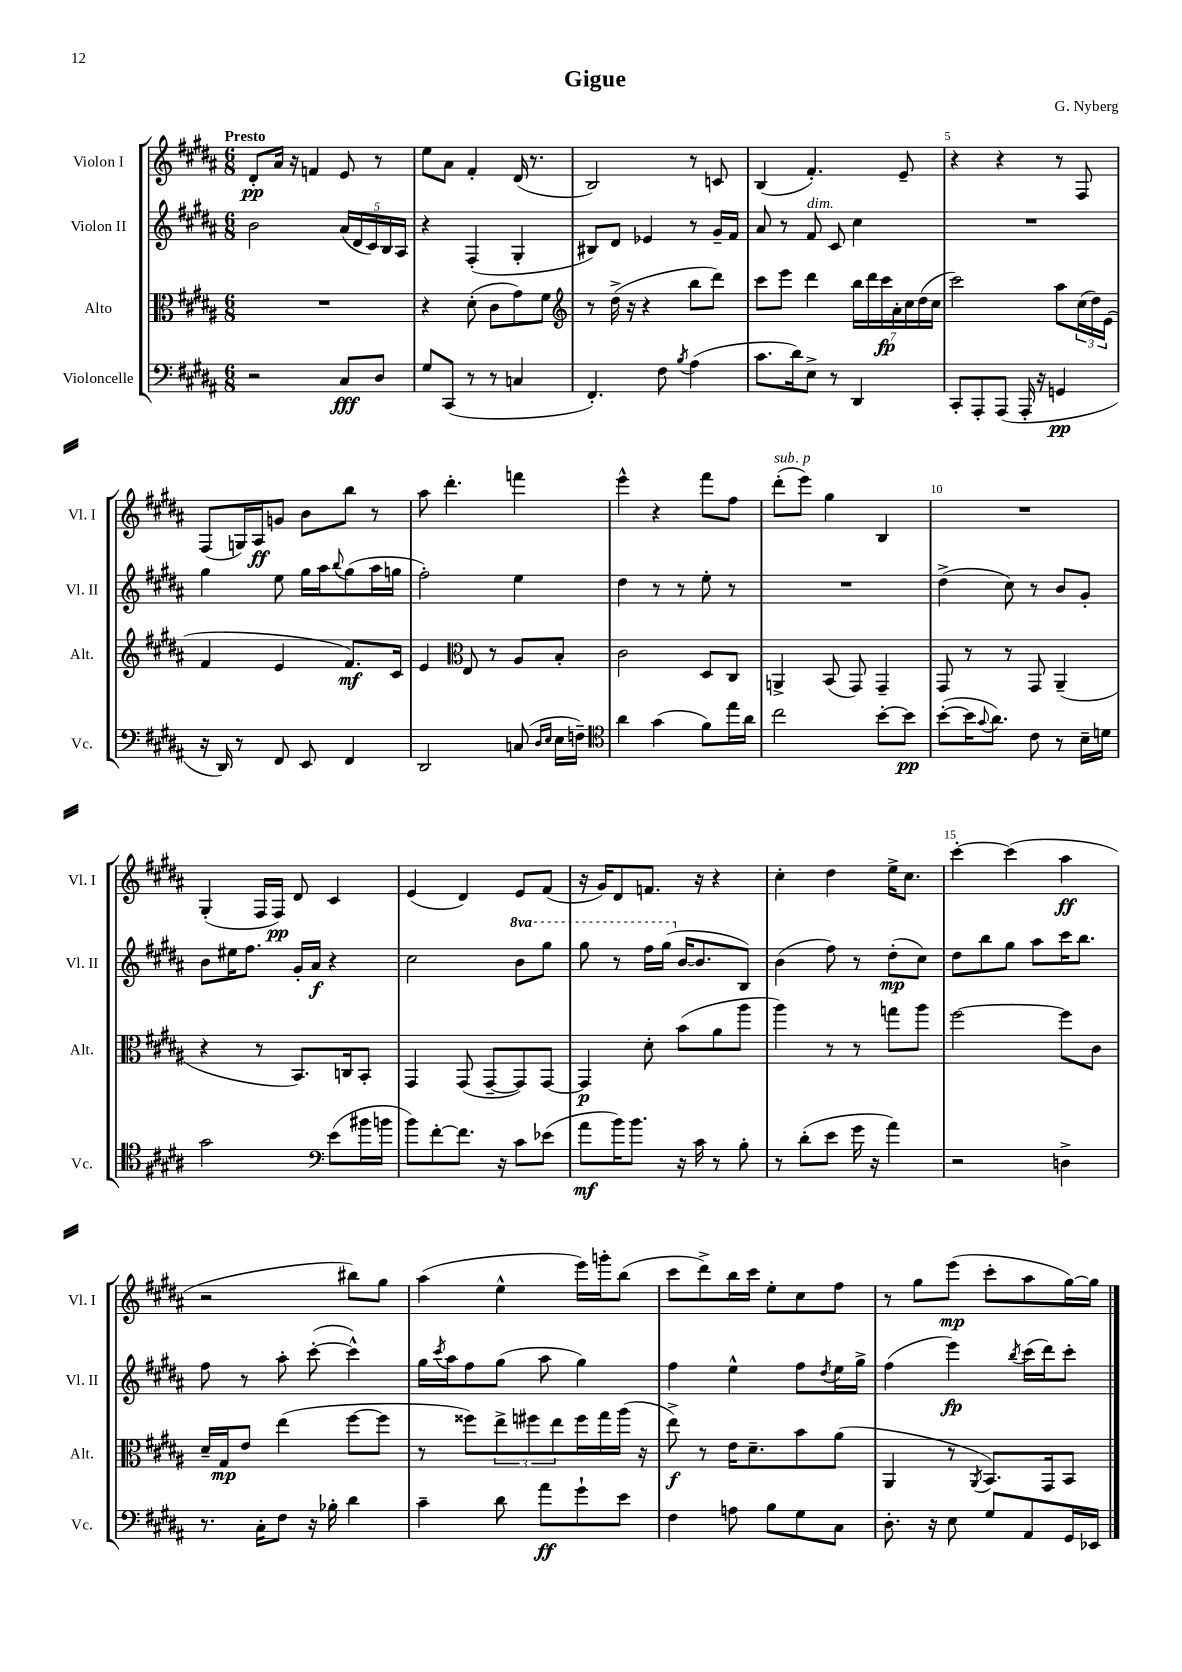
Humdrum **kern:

**kern	**dynam	**kern	**dynam	**kern	**dynam	**kern	**dynam
*part4	*part4	*part3	*part3	*part2	*part2	*part1	*part1
*staff4	*staff4	*staff3	*staff3	*staff2	*staff2	*staff1	*staff1
*I"Violoncelle	*	*I"Alto	*	*I"Violon II	*	*I"Violon I	*
*I'Vc.	*	*I'Alt.	*	*I'Vl. II	*	*I'Vl. I	*
*clefF4	*	*clefC3	*	*clefG2	*	*clefG2	*
*k[f#c#g#d#a#]	*	*k[f#c#g#d#a#]	*	*k[f#c#g#d#a#]	*	*k[f#c#g#d#a#]	*
*M6/8	*	*M6/8	*	*M6/8	*	*M6/8	*
=1	=1	=1	=1	=1	=1	=1	=1
!	!	!	!	!	!	!LO:TX:a:B:t=Presto	!
2r	.	2.r	.	2b\	.	8d#'/L	pp
.	.	.	.	.	.	16a#/Jk	.
.	.	.	.	.	.	16r	.
.	.	.	.	.	.	4fn/	.
8C#/L	fff	.	.	(20a#/LL	.	8e/	.
.	.	.	.	20d#/	.	.	.
.	.	.	.	20c#/)	.	.	.
8D#/J	.	.	.	.	.	8r	.
.	.	.	.	20B/	.	.	.
.	.	.	.	20A#/JJ	.	.	.
=2	=2	=2	=2	=2	=2	=2	=2
8G#/L	.	4r	.	4r	.	8ee\L	.
(8CC#/J	.	.	.	.	.	8a#\J	.
8r	.	(8d#'\	.	(4F#'/	.	4f#'/	.
8r	.	8c#\L	.	.	.	.	.
4Cn/	.	8g#\)	.	4G#'/	.	(16d#/	.
.	.	.	.	.	.	8.r	.
.	.	8f#\J	.	.	.	.	.
=3	=3	=3	=3	=3	=3	=3	=3
*	*	*clefG2	*	*	*	*	*
4.FF#'/)	.	8r	.	8B#X/L)	.	2B/)	.
.	.	(16dd#^\	.	8d#/J	.	.	.
.	.	16r	.	.	.	.	.
.	.	4r	.	4e-X/	.	.	.
8F#\	.	.	.	.	.	.	.
8qB/	.	.	.	.	.	.	.
(4A#\	.	8bb\L	.	8r	.	8r	.
.	.	8ddd#\J)	.	16g#~/LL	.	8cn/	.
.	.	.	.	16f#/JJ	.	.	.
=4	=4	=4	=4	=4	=4	=4	=4
8.c#\L	.	8ccc#\L	.	8a#/	.	(4B/	.
.	.	8eee\J	.	8r	.	.	.
16d#\k)	.	.	.	.	.	.	.
!	!	!	!	!LO:TX:a:i:t=dim.	!	!	!
8E^\J	.	4ddd#\	.	8f#/	.	4.f#'/)	.
8r	.	.	.	8c#/	.	.	.
4DD#/	.	28bb\LL	.	4cc#\	.	.	.
.	.	28ddd#\	.	.	.	.	.
.	.	28ccc#\	fp	.	.	.	.
.	.	28a#'\	.	.	.	.	.
.	.	.	.	.	.	8e~/	.
.	.	28cc#\	.	.	.	.	.
.	.	(28dd#\	.	.	.	.	.
.	.	28cc#\JJ	.	.	.	.	.
=5	=5	=5	=5	=5	=5	=5	=5
8CC#'/L	.	2ccc#\)	.	2.r	.	4r	.
8AAA#'/	.	.	.	.	.	.	.
(8AAA#/J	.	.	.	.	.	4r	.
16AAA#'/	.	.	.	.	.	.	.
16r	.	.	.	.	.	.	.
4GGn/	pp	8aa#\L	.	.	.	8r	.
.	.	(24cc#\L	.	.	.	8F#/	.
.	.	24dd#\)	.	.	.	.	.
.	.	(24e\JJ	.	.	.	.	.
!!LO:LB:g=z
=6	=6	=6	=6	=6	=6	=6	=6
16r	.	4f#/	.	4gg#\	.	(8F#/L	.
16DD#/)	.	.	.	.	.	.	.
8r	.	.	.	.	.	16Gn/L)	.
.	.	.	.	.	.	16A#/J	ff
8FF#/	.	4e/	.	8ee\	.	8gn/J	.
8EE/	.	.	.	16gg#\LL	.	8b\L	.
.	.	.	.	16aa#\J	.	.	.
.	.	.	.	8qqbb/	.	.	.
4FF#/	.	8.f#/L)	mf	(8gg#\	.	8bb\J	.
.	.	.	.	16aa#\L	.	8r	.
.	.	16c#/Jk	.	16ggn\JJ	.	.	.
=7	=7	=7	=7	=7	=7	=7	=7
2DD#/	.	4e/	.	2ff#'\)	.	8aa#\	.
.	.	.	.	.	.	4.ddd#'\	.
*	*	*clefC3	*	*	*	*	*
.	.	8E/	.	.	.	.	.
.	.	8r	.	.	.	.	.
(8Cn/	.	8A#/L	.	4ee\	.	4fffn\	.
16qqD#/LL	.	.	.	.	.	.	.
16qqE/JJ	.	.	.	.	.	.	.
16E\LL	.	8B'/J	.	.	.	.	.
16Fn~\JJ)	.	.	.	.	.	.	.
=8	=8	=8	=8	=8	=8	=8	=8
*clefC4	*	*	*	*	*	*	*
4a#\	.	2c#\	.	4dd#\	.	4eee^^\	.
(4g#\	.	.	.	8r	.	4r	.
.	.	.	.	8r	.	.	.
8f#\L)	.	8D#/L	.	8ee'\	.	8fff#\L	.
16ee\L	.	8C#/J	.	8r	.	8ff#\J	.
16a#\JJ	.	.	.	.	.	.	.
=9	=9	=9	=9	=9	=9	=9	=9
!	!	!	!	!	!	!LO:TX:a:i:t=sub. p	!
2cc#\	.	4AAn^/	.	2.r	.	(8ddd#'\L	.
.	.	.	.	.	.	8eee\J)	.
.	.	(8BB/	.	.	.	4gg#\	.
.	.	8GG#/)	.	.	.	.	.
[8b'\L	.	4GG#~/	.	.	.	4B/	.
8b\J]	pp	.	.	.	.	.	.
=10	=10	=10	=10	=10	=10	=10	=10
([8b'\L	.	8GG#/	.	(4dd#^\	.	2.r	.
16b\K]	.	8r	.	.	.	.	.
8qqg#/	.	.	.	.	.	.	.
8.a#\J)	.	.	.	.	.	.	.
.	.	8r	.	8cc#\)	.	.	.
8c#\	.	8GG#/	.	8r	.	.	.
8r	.	(4AA#~/	.	8b/L	.	.	.
16B~\LL	.	.	.	8g#'/J	.	.	.
16dn\JJ	.	.	.	.	.	.	.
!!LO:LB:g=z
=11	=11	=11	=11	=11	=11	=11	=11
2g#\	.	4r	.	8b\L	.	(4G#'/	.
.	.	.	.	16ee#X\K	.	.	.
.	.	.	.	8.ff#\J	.	.	.
.	.	8r	.	.	.	16F#/LL	.
.	.	.	.	.	.	16F#/JJ)	pp
.	.	8.BB/L)	.	16g#'/LL	.	8d#/	.
.	.	.	.	16a#/JJ	f	.	.
*clefF4	*	*	*	*	*	*	*
(8e\L	.	.	.	4r	.	4c#/	.
.	.	16Cn/k	.	.	.	.	.
16b#X\L	.	8BB'/J	.	.	.	.	.
16bn\JJ	.	.	.	.	.	.	.
=12	=12	=12	=12	=12	=12	=12	=12
8b\L)	.	4GG#/	.	2cc#\	.	(4e/	.
[8f#'\	.	.	.	.	.	.	.
8.f#\J]	.	(8GG#/	.	.	.	4d#/)	.
.	.	[8GG#~/L	.	.	.	.	.
16r	.	.	.	.	.	.	.
*	*	*	*	*8va	*	*	*
8c#\L	.	8GG#/])	.	8bb\L	.	8e/L	.
(8e-X\J	.	[8GG#/J	.	8ggg#\J	.	(8f#/J	.
=13	=13	=13	=13	=13	=13	=13	=13
8a#\L	mf	4GG#/]	p	8ggg#\	.	16r	.
.	.	.	.	.	.	16g#/KL)	.
16b\K)	.	.	.	8r	.	8d#/	.
8.b\J	.	.	.	.	.	.	.
.	.	8d#'\	.	16fff#\LL	.	8.fn/J	.
.	.	.	.	(16ggg#\JJ	.	.	.
*	*	*	*	*X8va	*	*	*
16r	.	(8b\L	.	[16b/KL	.	.	.
16c#\	.	.	.	8.b/]	.	16r	.
8r	.	8a#\	.	.	.	4r	.
8B'\	.	8aa#\J	.	8B/J)	.	.	.
=14	=14	=14	=14	=14	=14	=14	=14
8r	.	4aa#\)	.	(4b\	.	4cc#'\	.
(8d#'\L	.	.	.	.	.	.	.
8e\J	.	8r	.	8ff#\)	.	4dd#\	.
16g#\	.	8r	.	8r	.	.	.
16r	.	.	.	.	.	.	.
4a#\)	.	8ggn\L	.	(8dd#'\L	mp	16ee^\KL	.
.	.	.	.	.	.	8.cc#\J	.
.	.	8aa#\J	.	8cc#\J)	.	.	.
=15	=15	=15	=15	=15	=15	=15	=15
2r	.	[2ff#\	.	8dd#\L	.	[4ccc#'\	.
.	.	.	.	8bb\	.	.	.
.	.	.	.	8gg#\J	.	(4ccc#\]	.
.	.	.	.	8aa#\L	.	.	.
4Dn^\	.	8ff#\L]	.	16ccc#\K	.	4aa#\	ff
.	.	.	.	8.bb\J	.	.	.
.	.	8c#\J	.	.	.	.	.
!!LO:LB:g=z
=16	=16	=16	=16	=16	=16	=16	=16
8.r	.	16d#~/LL	.	8ff#\	.	2r	.
.	.	16G#/J	mp	.	.	.	.
.	.	8e/J	.	8r	.	.	.
16C#'\KL	.	.	.	.	.	.	.
8F#\J	.	(4ee\	.	8aa#'\	.	.	.
16r	.	.	.	([8ccc#'\	.	.	.
16B-X'\	.	.	.	.	.	.	.
4d#\	.	[8ff#\L	.	4ccc#^^\])	.	8bb#X\L)	.
.	.	8ff#\J]	.	.	.	8gg#\J	.
=17	=17	=17	=17	=17	=17	=17	=17
4c#~\	.	8r	.	16gg#\LL	.	(4aa#\	.
.	.	.	.	8qccc#/	.	.	.
.	.	.	.	16aa#\J	.	.	.
.	.	8ff##X\L)	.	8ff#\	.	.	.
8d#\	.	12ee^\	.	(8gg#\J	.	4ee^^\	.
.	.	12ff#X\	.	.	.	.	.
8a#\L	ff	.	.	8aa#\	.	.	.
.	.	12ee\	.	.	.	.	.
8g#`\	.	16ff#\L	.	4gg#\)	.	16eee\LL)	.
.	.	16gg#\	.	.	.	16gggn'\J	.
8e\J	.	(16aa#\JJ	.	.	.	(8bb\J	.
.	.	16r	.	.	.	.	.
=18	=18	=18	=18	=18	=18	=18	=18
4F#\	.	8ee^\)	f	4ff#\	.	8ccc#\L	.
.	.	8r	.	.	.	8ddd#^\)	.
8An\	.	16e\KL	.	4ee^^\	.	16bb\L	.
.	.	8.d#~\	.	.	.	16ccc#\JJ	.
8B\L	.	.	.	.	.	8ee'\L	.
8G#\	.	8b\	.	8ff#\L	.	8cc#\	.
.	.	.	.	8qdd#/	.	.	.
8C#\J	.	(8a#\J	.	16ee\L	.	8ff#\J	.
.	.	.	.	16gg#^\JJ	.	.	.
=19	=19	=19	=19	=19	=19	=19	=19
8.D#'\	.	4AA#/	.	(4ff#\	.	8r	.
.	.	.	.	.	.	8gg#\L	.
16r	.	.	.	.	.	.	.
8E\	.	8r	.	4eee\)	fp	(8eee\J	mp
.	.	8qAA#/	.	.	.	.	.
8G#/L	.	8.BB/L)	.	.	.	8ccc#'\L	.
.	.	.	.	8qbb/	.	.	.
8AA#/	.	.	.	(16ccc#\LL	.	8aa#\	.
.	.	16GG#/k	.	16ddd#\J)	.	.	.
16GG#/L	.	8BB/J	.	8ccc#'\J	.	[16gg#\L)	.
16EE-X/JJ	.	.	.	.	.	16gg#\JJ]	.
==	==	==	==	==	==	==	==
*-	*-	*-	*-	*-	*-	*-	*-
